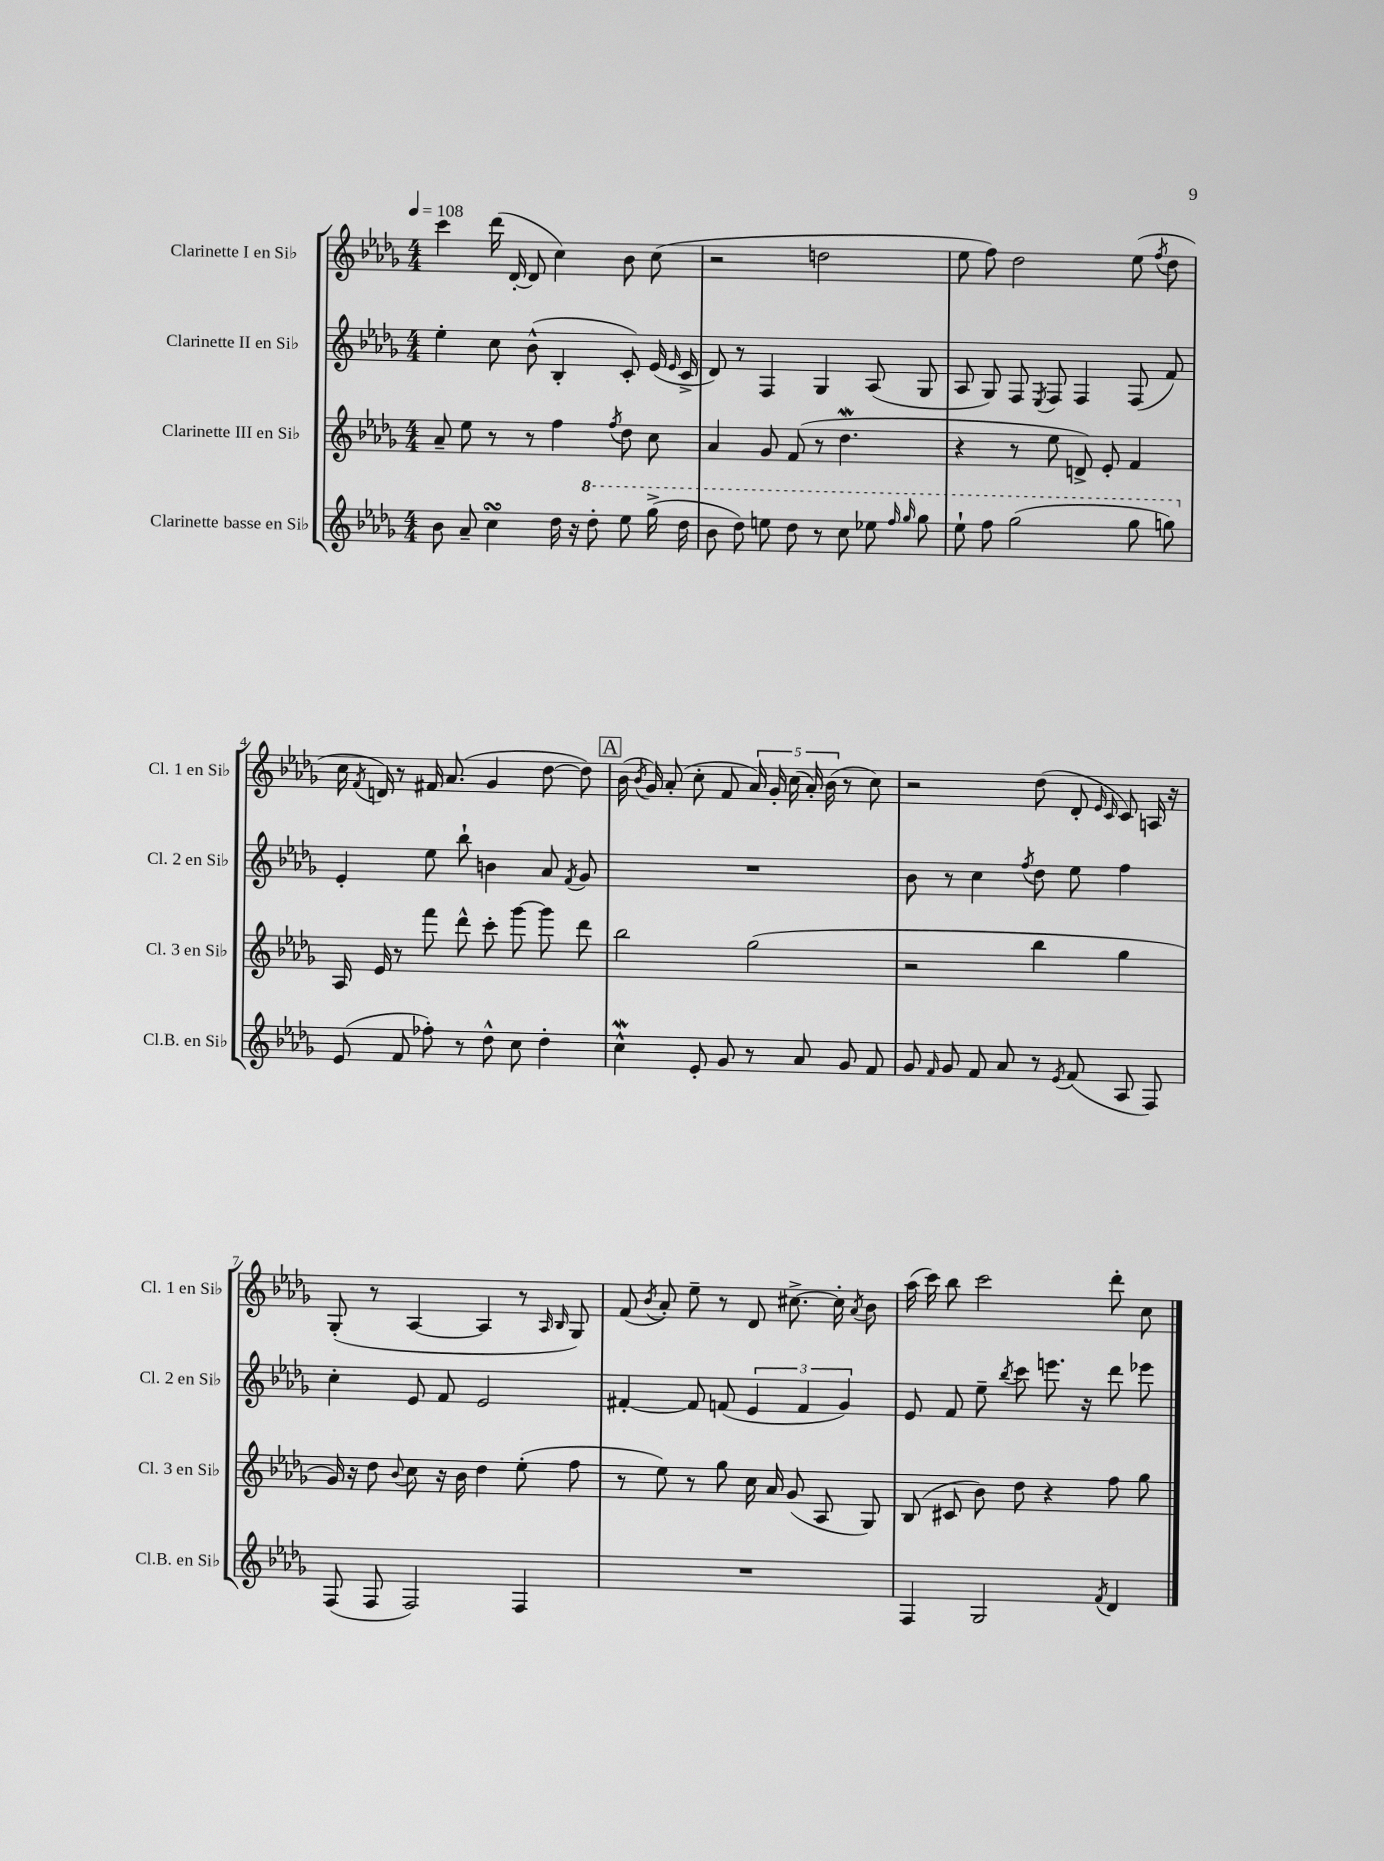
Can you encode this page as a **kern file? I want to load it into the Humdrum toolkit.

**kern	**kern	**kern	**kern
*staff4	*staff3	*staff2	*staff1
*clefG2	*clefG2	*clefG2	*clefG2
*k[b-e-a-d-g-]	*k[b-e-a-d-g-]	*k[b-e-a-d-g-]	*k[b-e-a-d-g-]
*M4/4	*M4/4	*M4/4	*M4/4
*MM108	*MM108	*MM108	*MM108
8b-	8a-~	4ee-'	4ccc
8a-~	8ee-	.	.
4cc	8r	8cc	(16ddd-
.	.	.	[16d-'
.	8r	(8b-^^	8d-]
16dd-	4ff	4B-'	4cc)
16r	.	.	.
8ddd-'	.	.	.
.	8qff	.	.
8eee-	8dd-	8c')	8b-
(16ggg-^	8cc	(16e-	(8cc
.	.	16qqe-	.
16ddd-	.	16c^	.
=	=	=	=
8bb-	4a-	8d-)	2r
8ddd-)	.	8r	.
8eee	8g-	4F	.
8ddd-	(8f	.	.
8r	8r	4G-	2dd
8ccc	4.dd-	.	.
8eee-	.	(8A-	.
16qqfff	.	.	.
16qqggg-	.	.	.
8ggg-	.	8G-	.
=	=	=	=
8eee-`	4r	8A-	8ee-
8fff	.	8G-)	8ff)
(2ggg-	8r	8F	2dd-
.	.	8qE-	.
.	8ee-	8F	.
.	8d^)	4F	.
.	8e-'	.	.
8ggg-	4f	(8F	(8ee-
.	.	.	8qff
8ggg)	.	8f)	8dd-
=	=	=	=
(8e-	16A-	4e-'	16cc
.	.	.	8qf
.	16e-	.	16d)
8f	8r	.	8r
8ff-')	8fff	8ee-	16f#
.	.	.	(8.a-
8r	8ddd-^^	8bb-`	.
8dd-^^	8ccc'	4b	4g-
8cc	[8ggg-	.	.
4dd-'	8ggg-]	8a-	[8dd-
.	.	8qf	.
.	8ddd-	8g-	8dd-])
=	=	=	=
4cc^^	2bb-	1r	(16b-
.	.	.	8qb-
.	.	.	16g-)
.	.	.	(8a-'
8e-'	.	.	8cc'
8g-	.	.	8f
8r	(2gg-	.	20a-)
.	.	.	20g-'
.	.	.	(20cc
8a-	.	.	.
.	.	.	20a-')
.	.	.	(20b-
8g-	.	.	8r
8f	.	.	8cc)
=	=	=	=
8g-	2r	8b-	2r
16qqf	.	.	.
8g-	.	8r	.
8f	.	4cc	.
8a-	.	.	.
.	.	8qff	.
8r	4bb-	8dd-	(8dd-
8qe-	.	.	.
(8f	.	8ee-	8d-'
.	.	.	16qqe-
.	.	.	16qqc
8A-	4gg-	4ff	8c)
8F)	.	.	16A
.	.	.	16r
=	=	=	=
(8F	16g-)	4cc'	(8G-'
.	16r	.	.
8F	8dd-	.	8r
.	8qqb-	.	.
2F)	8cc	8e-	[4A-
.	16r	8f	.
.	16b-	.	.
.	4dd-	2e-	4A-]
4F	(8ee-'	.	8r
.	.	.	16qqA-
.	.	.	16qqB-
.	8ff	.	8G-)
=	=	=	=
1r	8r	[4f#'	(8f
.	.	.	8qb-
.	8ee-)	.	8a-')
.	8r	8f#]	8ee-~
.	8gg-	(8f	8r
.	16cc	6e-	8d-
.	16a-	.	.
.	(8g-	.	[8.cc#^
.	.	6f	.
.	8A-	.	.
.	.	.	16cc#']
.	.	6g-)	.
.	.	.	8qa-
.	8G-)	.	8b-
=	=	=	=
4F	(8B-	8e-	(16aa-
.	.	.	16ccc)
.	8c#	8f	8bb-
2G-	8b-)	8ee-~	2ccc
.	.	8qbb-	.
.	8dd-	8ccc	.
.	4r	8.eee	.
.	.	16r	.
8qf	.	.	.
4d-	8ff	8ddd-	8ddd-'
.	8gg-	8eee-	8cc
==	==	==	==
*-	*-	*-	*-
